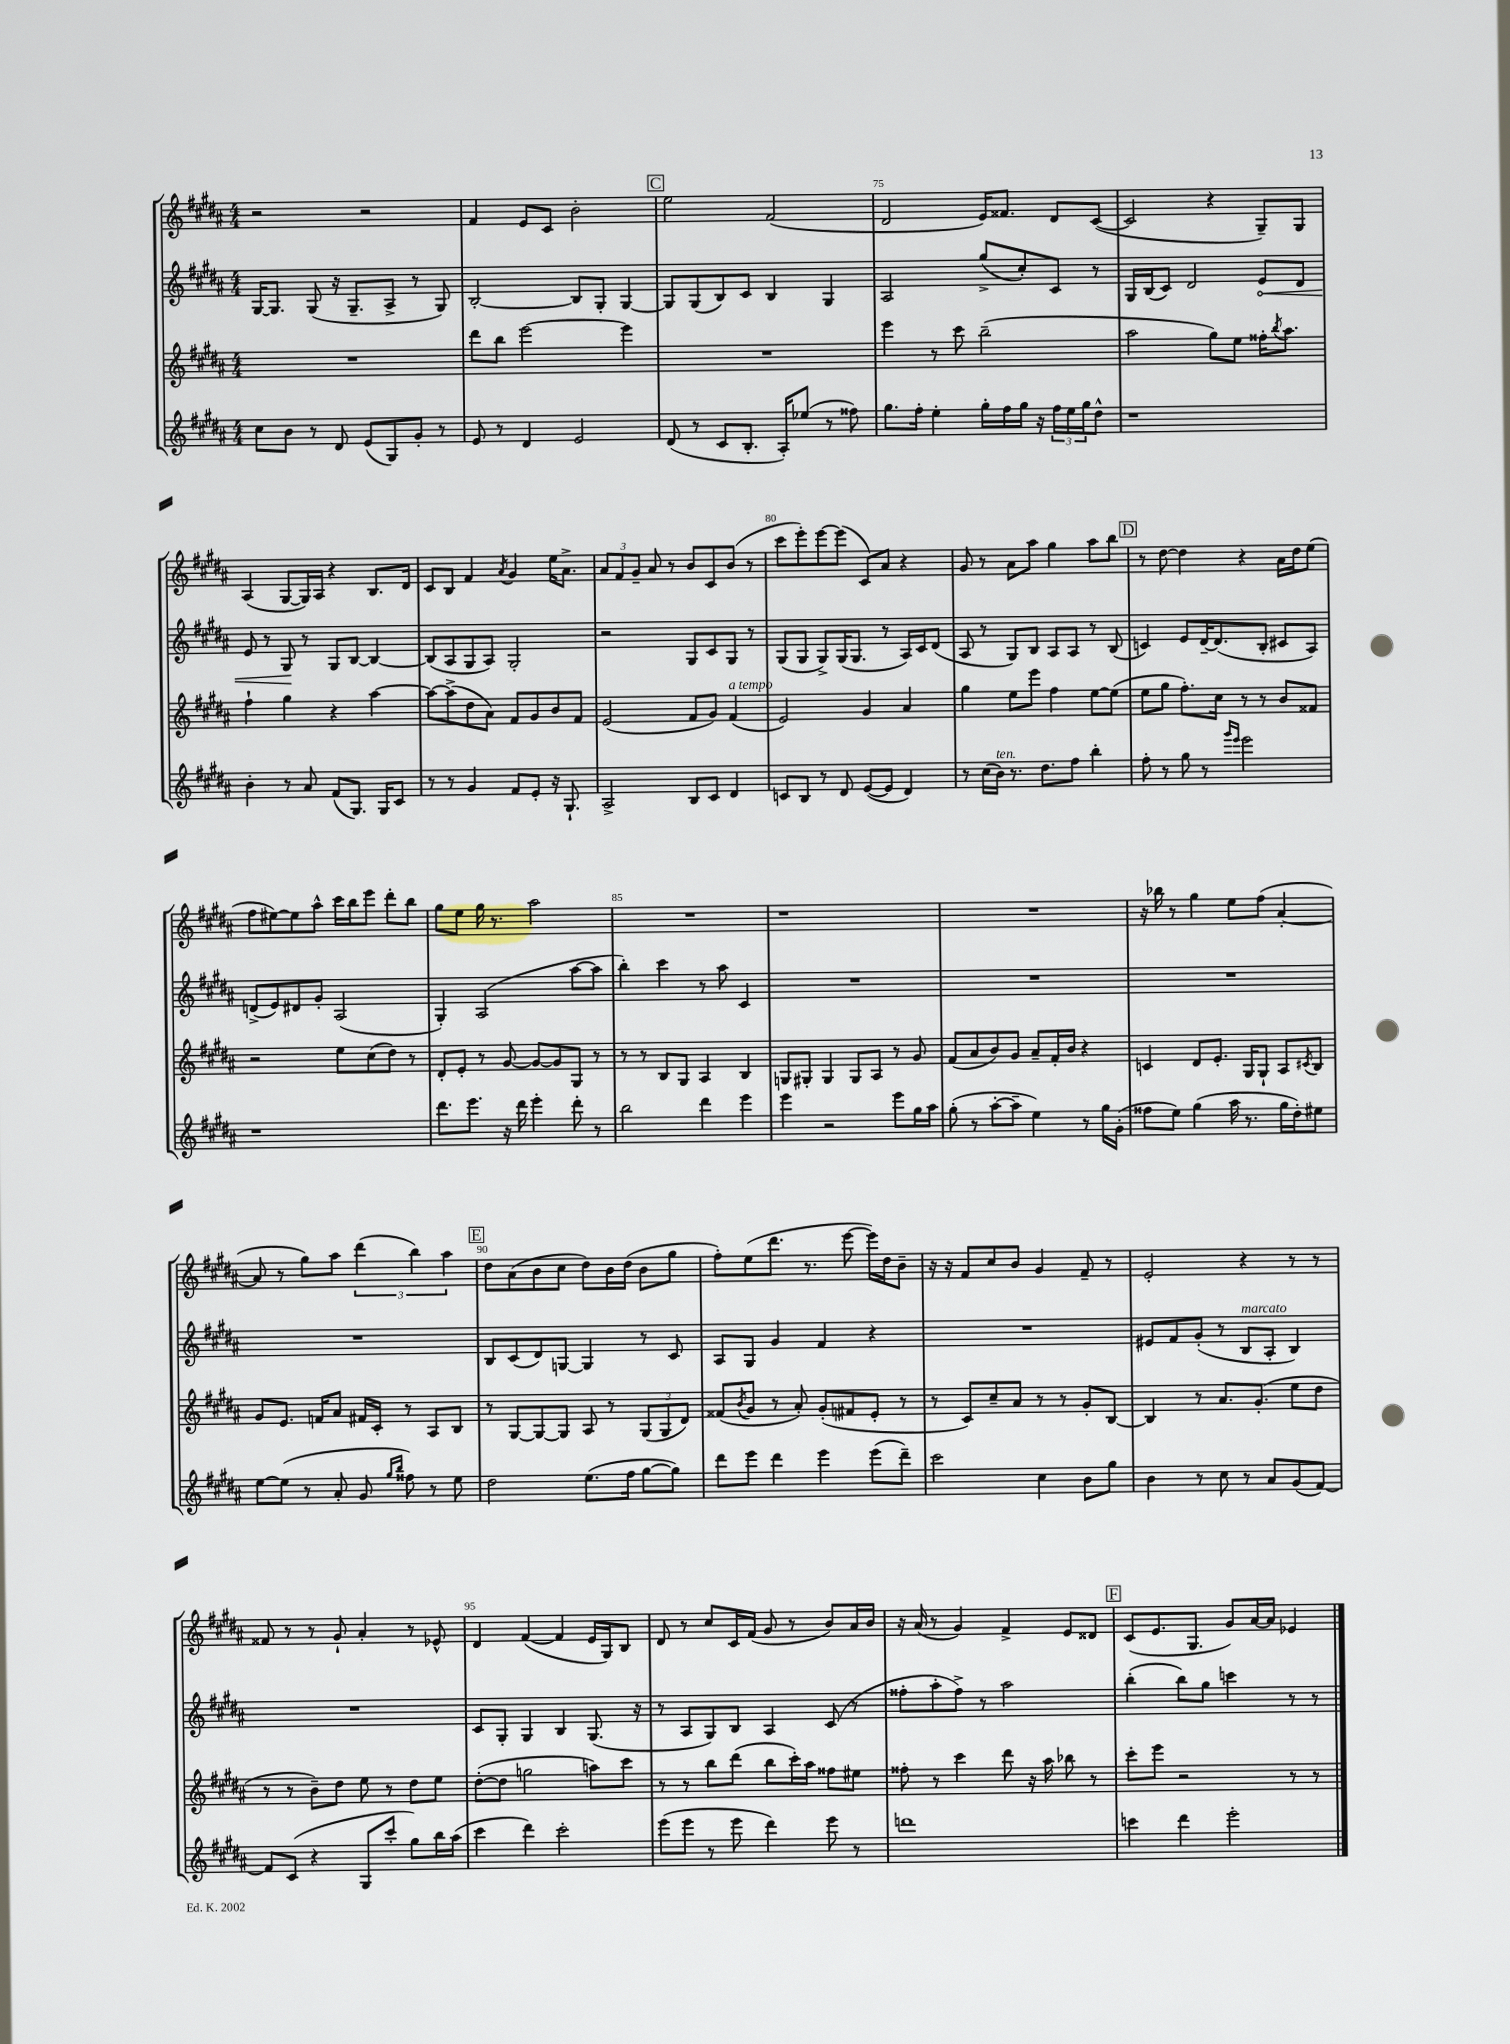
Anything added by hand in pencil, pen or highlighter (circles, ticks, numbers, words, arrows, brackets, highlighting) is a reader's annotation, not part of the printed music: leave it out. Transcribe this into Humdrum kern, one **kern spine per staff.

**kern	**kern	**kern	**kern
*staff4	*staff3	*staff2	*staff1
*clefG2	*clefG2	*clefG2	*clefG2
*k[f#c#g#d#a#]	*k[f#c#g#d#a#]	*k[f#c#g#d#a#]	*k[f#c#g#d#a#]
*M4/4	*M4/4	*M4/4	*M4/4
8cc#	1r	[16G#	2r
.	.	8.G#]	.
8b	.	.	.
8r	.	(8G#	.
8d#	.	16r	.
.	.	8.G#~	.
(8e	.	.	2r
8G#)	.	8A#^	.
8g#'	.	8r	.
8r	.	8G#)	.
=	=	=	=
8e	8ddd#	[2B'	4f#
8r	8bb	.	.
4d#	[2eee	.	8e
.	.	.	8c#
2e	.	8B]	2b'
.	.	8G#'	.
.	4eee]	[4G#	.
=	=	=	=
(8d#	1r	8G#]	2ee
8r	.	(8G#	.
8c#	.	8B)	.
8.B'	.	8c#	.
.	.	4B	(2f#
16A#')	.	.	.
(8ee-	.	.	.
8r	.	4G#	.
8ff##)	.	.	.
=	=	=	=
8.gg#	4eee	2A#	2d#
16ff#'	.	.	.
4ee'	8r	.	.
.	8ccc#	.	.
16gg#'	(2bb~	(8gg#^	16e)
16ff#	.	.	8.f##
16gg#	.	8cc#')	.
16r	.	.	.
24ff#	.	8c#	8d#
24ee	.	.	.
24gg#	.	.	.
8dd#^^	.	8r	([8c#
=	=	=	=
1r	2aa#	16G#	2c#]
.	.	(16B	.
.	.	8c#)	.
.	.	2d#	.
.	8gg#)	.	4r
.	8ee	.	.
.	16ff##'	8e	8G#~)
.	8qbb	.	.
.	8.aa#	.	.
.	.	8d#	8G#
=	=	=	=
4b'	4ff#`	8e	(4A#
.	.	8r	.
8r	4gg#	8G#	[8G#
8a#	.	8r	16G#])
.	.	.	16A#
(8f#	4r	8G#	4r
8.G#)	.	[8B	.
.	[4aa#	4B_	8.B
16G#	.	.	.
8c#	.	.	.
.	.	.	16d#
=	=	=	=
8r	8aa#_	(8B]	8c#
8r	(8aa#^]	8A#	8B
4g#	8dd#	8G#	4f#
.	8a#)	8A#)	.
.	.	.	8qa#
8f#	8f#	2G#'	4g#
8e'	8g#	.	.
16r	8b	.	16ee
8.G#`	.	.	8.a#^
.	8f#	.	.
=	=	=	=
2A#^	(2e	2r	12a#
.	.	.	12f#
.	.	.	12g#~
.	.	.	8a#
.	.	.	8r
8B	8f#	8G#	8b
8c#	8g#)	8c#	8c#
4d#	(4f#	8G#	(8b
.	.	8r	8r
=	=	=	=
8c	2e)	(8G#	8ccc#
8B	.	8G#	8eee')
8r	.	8G#^)	[8eee
8d#	.	(16G#	(8eee]
.	.	8.G#	.
([8e	4g#	.	8c#)
8e]	.	8r	8a#
4d#)	4a#	16A#)	4r
.	.	16c#	.
.	.	(8d#	.
=	=	=	=
8r	4gg#	8A#	8g#
(16cc#	.	8r	8r
16b)	.	.	.
8.r	8ee	8G#)	8a#
.	8eee	8B	8aa#
8.dd#	.	.	.
.	4ff#	8A#	4gg#
8ff#	.	8A#	.
4bb'	[8ee	8r	8aa#
.	(8ee]	(8B	8bb
=	=	=	=
8ff#'	8ee	4c)	8r
8r	8gg#	.	[8dd#
8gg#	8.ff#')	8e	4dd#]
8r	.	[16d#~	.
.	16cc#	(8.d#]	.
16qqggg#	.	.	.
16qqeee	.	.	.
2eee	8r	.	4r
.	8r	8B'	.
.	8b	8c#	16a#
.	.	.	16dd#
.	8f##	8A#)	(8ee
=	=	=	=
1r	2r	(8d^	8ff#
.	.	8e)	[8ee#)
.	.	8d#	8ee#]
.	.	8g#'	8aa#^^
.	8ee	(2A#	16ccc#
.	.	.	16bb
.	(8cc#	.	8eee
.	8dd#)	.	8ddd#'
.	8r	.	8bb
=	=	=	=
8.ddd#	8d#'	4G#')	8gg#
.	8e'	.	8ee
8.eee	.	.	.
.	8r	(2A#	16gg#
.	.	.	8.r
16r	[8g#	.	.
16ddd#	.	.	.
4eee'	8g#_	.	2aa#
.	8g#]	.	.
8ddd#'	8G#	[8aa#	.
8r	8r	8aa#]	.
=	=	=	=
2bb	8r	4bb')	1r
.	8r	.	.
.	8B	4ccc#	.
.	8G#	.	.
4ddd#	4A#	8r	.
.	.	8aa#	.
4eee	4B	4c#	.
=	=	=	=
4eee	8G	1r	1r
.	8G#'	.	.
2r	4G#	.	.
.	8G#	.	.
.	8A#	.	.
8eee	8r	.	.
16gg#	8g#	.	.
16aa#	.	.	.
=	=	=	=
(8gg#'	(8f#	1r	1r
8r	8a#	.	.
[8aa#'	8b)	.	.
8aa#~]	8g#	.	.
4ee)	8a#~	.	.
.	16f#'	.	.
.	16b	.	.
8r	4r	.	.
16gg#	.	.	.
(16g#'	.	.	.
=	=	=	=
8ff##	4c	1r	16r
.	.	.	16bb-
8ee)	.	.	8r
(4gg#	8d#	.	4gg#
.	8.e'	.	.
16aa#	.	.	8ee
8.r	16G#	.	.
.	8G#`	.	(8ff#
16gg#	8A#	.	[4a#'
16dd#')	.	.	.
.	8qc#	.	.
8ee#	8B	.	.
=	=	=	=
[8ee	8g#	1r	8a#]
(8ee]	8.e	.	8r
8r	.	.	8gg#)
.	16f	.	.
8a#'	8a#	.	8aa#
8g#	16f#	.	(6ddd#
.	16c#'	.	.
16qqgg#	.	.	.
16qqbb	.	.	.
8ff##)	8r	.	.
.	.	.	6bb)
8r	8A#	.	.
.	.	.	6aa#
8ee	8B	.	.
=	=	=	=
2dd#	8r	8B	8dd#
.	[8G#	(8c#	(8a#
.	8G#_	8d#)	8b
.	8G#]	[8G	8cc#
(8.ee	8A#	4G]	8dd#)
.	8r	.	16b
16ff#	.	.	(16dd#
[8gg#	(12G#	8r	8b
.	12G#	.	.
8gg#])	.	8c#	8gg#
.	12d#)	.	.
=	=	=	=
8ddd#	(8f##	8A#	8ff#')
.	8qb	.	.
8eee	8g#	8G#	(8ee
4ddd#	8r	4g#	8.ddd#
.	8a#')	.	.
.	.	.	8.r
4eee	(8g#'	4f#	.
.	8f#	.	[8eee
(8eee	8e'	4r	16eee])
.	.	.	16dd#
8ddd#~)	8r	.	8b~
=	=	=	=
2ccc#	8r	1r	16r
.	.	.	16r
.	8c#)	.	8f#
.	8cc#~	.	8cc#
.	8a#	.	8b
4cc#	8r	.	4g#
.	8r	.	.
8b	8g#'	.	8f#~
8gg#	[8B	.	8r
=	=	=	=
4b	4B]	8e#	2e'
.	.	8f#	.
8r	8r	(8g#'	.
8cc#	8.a#	8r	.
8r	.	8B	4r
.	(8.g#'	.	.
8a#	.	8A#'	.
(8g#	8ee	4B)	8r
[8f#)	8dd#	.	8r
=	=	=	=
8f#]	8r	1r	8f##
(8c#	8r	.	8r
4r	8b~)	.	8r
.	8dd#	.	8g#`
8G#	8ee	.	4a#'
8ccc#'	8r	.	.
8gg#)	8dd#	.	8r
16bb	8ee	.	8e-^^
(16aa#	.	.	.
=	=	=	=
4ccc#	([8dd#'	8c#	4d#
.	8dd#]	8G#'	.
4ddd#)	2gg	4G#	([4f#
2ccc#'	.	4B	4f#]
.	8aa)	(8.G#	16e
.	.	.	16G#)
.	8ccc#	.	8B
.	.	16r	.
=	=	=	=
(8eee	8r	8r	8d#
8eee	8r	8A#	8r
8r	8bb	8G#)	8cc#
8eee	(8ddd#	8B	16c#
.	.	.	(16f#
4ddd#)	8bb	4A#	8g#
.	16ccc#')	.	8r
.	16aa#	.	.
8eee	8ff##	(8c#	8b)
8r	8ee#	8r	16a#
.	.	.	16b
=	=	=	=
1ddd	8ff##'	8ff##'	16r
.	.	.	(16a#
.	8r	8aa#'	8r
.	4ccc#	8ff##^)	4g#)
.	.	8r	.
.	8ddd#	2aa#	4f#^
.	16r	.	.
.	16aa#	.	.
.	8bb-	.	8e
.	8r	.	8d##
=	=	=	=
4ccc	8ccc#'	(4bb'	(8c#
.	8eee	.	8.e
4ddd#	2r	8bb)	.
.	.	.	8.G#
.	.	8gg#	.
2eee'	.	4ccc	8g#)
.	.	.	[16a#
.	.	.	16a#]
.	8r	8r	4e-
.	8r	8r	.
==	==	==	==
*-	*-	*-	*-
